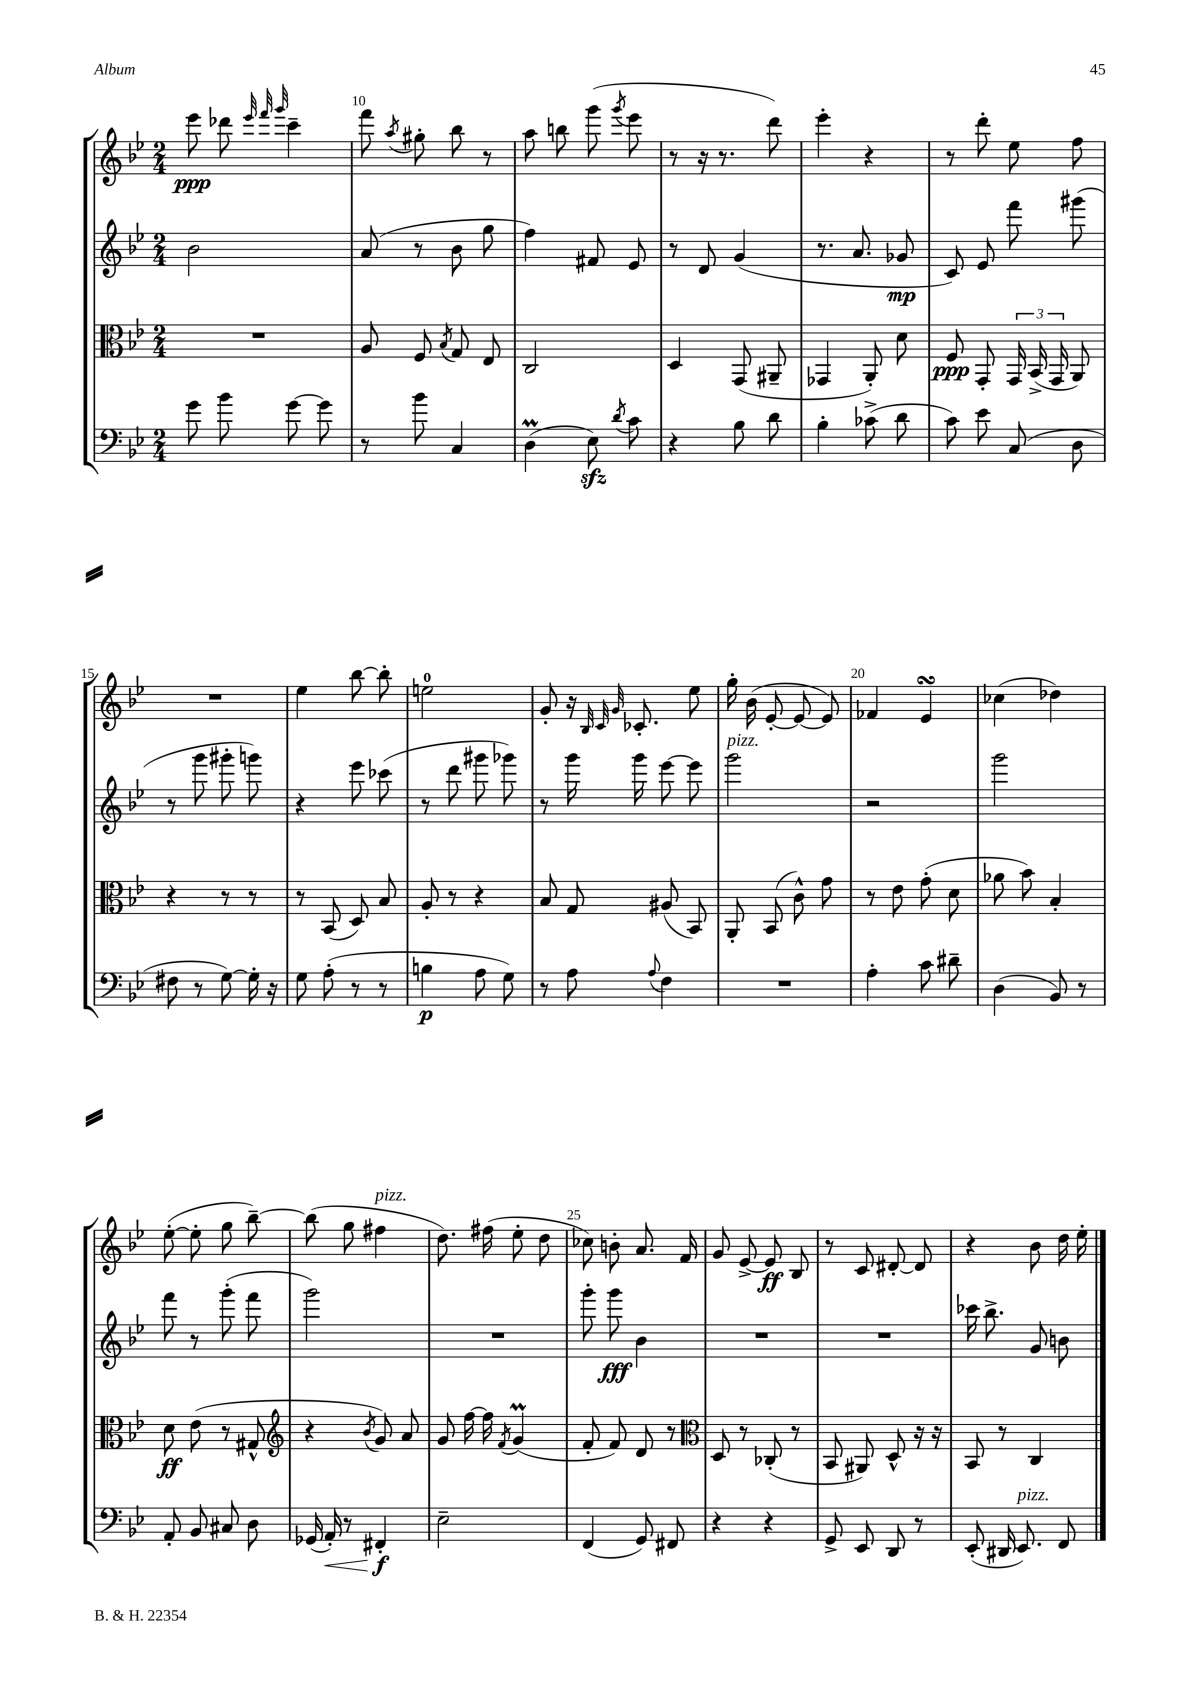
<<
\new StaffGroup <<
\new Staff = "s0" {
    \clef treble \key bes \major \numericTimeSignature \time 2/4
    \autoBeamOff ees'''8\ppp des'''8 \grace { ees'''32 f'''32 g'''32 } c'''4-- |
    f'''8 \acciaccatura { a''8 } gis''8-. bes''8 r8 |
    a''8 b''8 g'''8( \acciaccatura { g'''8 } ees'''8 |
    r8 r16 r8. d'''8) |
    ees'''4-. r4 |
    r8 d'''8-. ees''8 f''8 |
    R2 |
    ees''4 bes''8~ bes''8-. |
    e''2-0 |
    g'8-. r16 \grace { bes32 c'32 g'32 } ces'8.-. ees''8 |
    g''16-. bes'16( ees'8~-. ees'8~ ees'8) |
    fes'4 ees'4\turn |
    ces''4( des''4) |
    ees''8~-.( ees''8-. g''8 bes''8~--) |
    bes''8( g''8 fis''4^\markup { \italic "pizz." } |
    d''8.) fis''16( ees''8-. d''8 |
    ces''8) b'8-. a'8. f'16 |
    g'8 ees'8~-> ees'8\ff bes8 |
    r8 c'8 dis'8~-. dis'8 |
    r4 bes'8 d''16 ees''16-. \bar "|." |
}
\new Staff = "s1" {
    \clef treble \key bes \major \numericTimeSignature \time 2/4
    \autoBeamOff bes'2 |
    a'8( r8 bes'8 g''8 |
    f''4) fis'8 ees'8 |
    r8 d'8 g'4( |
    r8. a'8. ges'8\mp |
    c'8) ees'8 f'''8 gis'''8( |
    r8 g'''8 gis'''8-. g'''8) |
    r4 ees'''8 ces'''8( |
    r8 d'''8 gis'''8 ges'''8) |
    r8 g'''16 g'''16 ees'''8~ ees'''8 |
    g'''2^\markup { \italic "pizz." } |
    r2 |
    g'''2 |
    f'''8 r8 g'''8-.( f'''8 |
    g'''2) |
    R2 |
    g'''8-. g'''8\fff bes'4 |
    R2 |
    R2 |
    ces'''16 bes''8.-> g'8 b'8 \bar "|." |
}
\new Staff = "s2" {
    \clef alto \key bes \major \numericTimeSignature \time 2/4
    \autoBeamOff R2 |
    a8 f8 \acciaccatura { bes8 } g8 ees8 |
    c2 |
    d4 g,8( ais,8-- |
    ges,4 a,8-.) d'8 |
    f8\ppp g,8-. \tuplet 3/2 { g,16 bes,16->( g,16 } a,8) |
    r4 r8 r8 |
    r8 bes,8( d8) bes8 |
    a8-. r8 r4 |
    bes8 g8 ais8( bes,8) |
    a,8-. bes,8( c'8-^) g'8 |
    r8 ees'8 g'8-.( d'8 |
    aes'8 bes'8) bes4-. |
    d'8\ff ees'8( r8 gis8-^ |
    \clef treble r4 \acciaccatura { bes'8 } g'8) a'8 |
    g'8 f''16~ f''16 \acciaccatura { f'8 } g'4\prall( |
    f'8-. f'8) d'8 r8 |
    \clef alto d8 r8 ces8-.( r8 |
    bes,8 ais,8) d8-^ r16 r16 |
    bes,8 r8 c4 \bar "|." |
}
\new Staff = "s3" {
    \clef bass \key bes \major \numericTimeSignature \time 2/4
    \autoBeamOff g'8 bes'8 g'8~ g'8 |
    r8 bes'8 c4 |
    d4\prall( ees8\sfz) \acciaccatura { d'8 } c'8 |
    r4 bes8 d'8 |
    bes4-. ces'8->( d'8 |
    c'8) ees'8 c8( d8 |
    fis8 r8 g8~) g16-. r16 |
    g8 a8-.( r8 r8 |
    b4\p a8 g8) |
    r8 a8 \appoggiatura { a8 } f4 |
    R2 |
    a4-. c'8 dis'8-- |
    d4( bes,8) r8 |
    a,8-. bes,8 cis8 d8 |
    ges,16( a,16-.\<) r8 fis,4-.\f\! |
    ees2-- |
    f,4( g,8) fis,8 |
    r4 r4 |
    g,8-> ees,8 d,8 r8 |
    ees,8-.( dis,16 ees,8.^\markup { \italic "pizz." }) f,8 \bar "|." |
}
>>
>>
\layout { \context { \Score currentBarNumber = #9 \override BarNumber.break-visibility = ##(#f #t #t) barNumberVisibility = #(every-nth-bar-number-visible 5) } }
